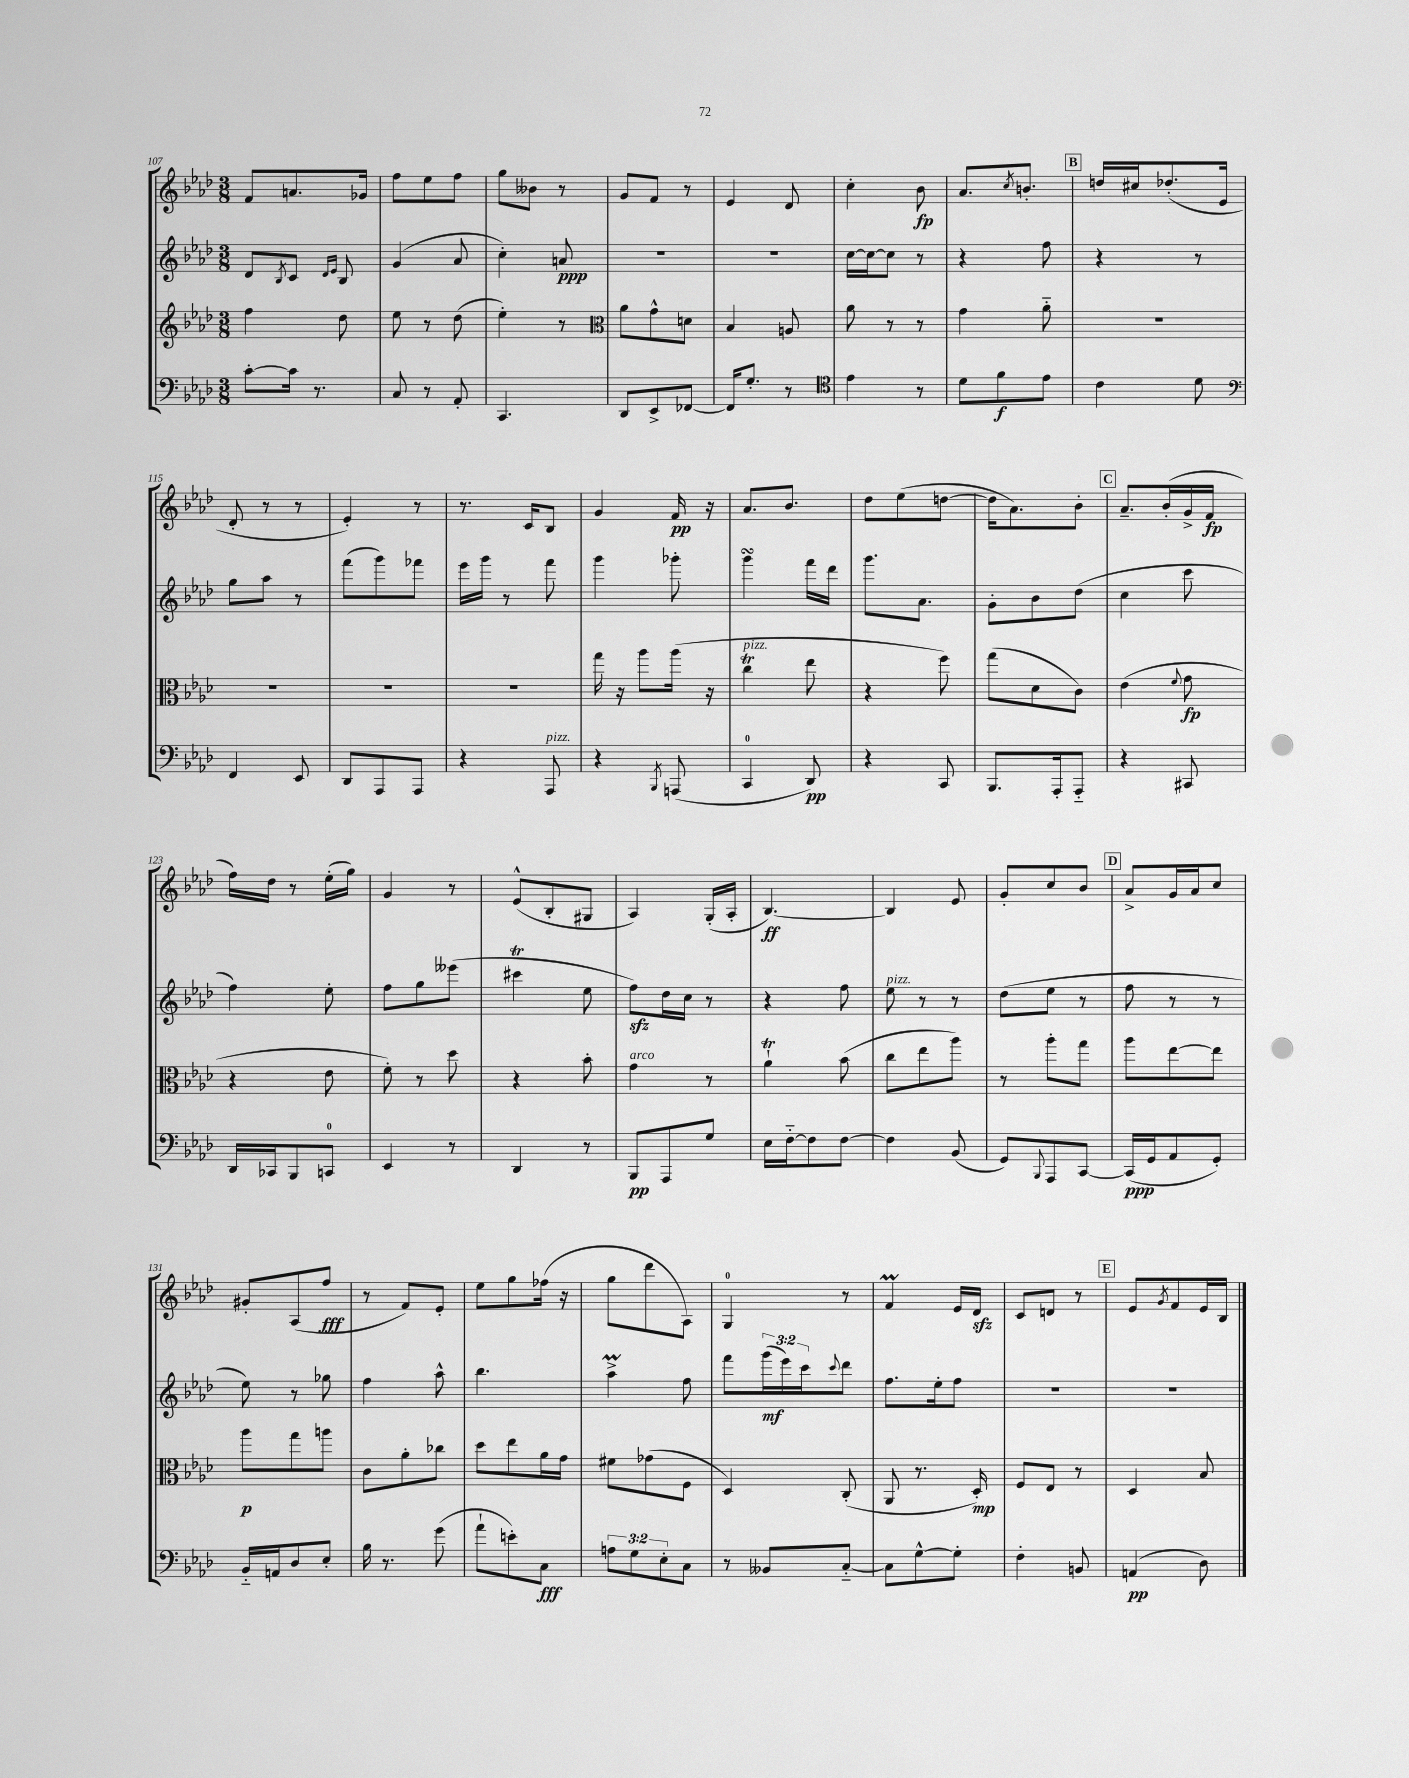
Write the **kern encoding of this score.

**kern	**kern	**kern	**kern
*staff4	*staff3	*staff2	*staff1
*clefF4	*clefG2	*clefG2	*clefG2
*k[b-e-a-d-]	*k[b-e-a-d-]	*k[b-e-a-d-]	*k[b-e-a-d-]
*M3/8	*M3/8	*M3/8	*M3/8
[8c'	4ff	8d-	8f
.	.	8qB-	.
16c]	.	8c	8.a
8.r	.	.	.
.	.	16qqd-	.
.	.	16qqe-	.
.	8dd-	8B-	.
.	.	.	16g-
=	=	=	=
8C	8ee-	(4g	8ff
8r	8r	.	8ee-
8AA-'	(8dd-	8a-	8ff
=	=	=	=
4.CC	4ee-')	4cc')	8gg
.	.	.	8b--
.	8r	8a	8r
=	=	=	=
*	*clefC3	*	*
8DD-	8a-	4.r	8g
8EE-^	8g^^	.	8f
[8FF-	8d	.	8r
=	=	=	=
16FF-]	4B-	4.r	4e-
8.G'	.	.	.
8r	8A	.	8d-
=	=	=	=
*clefC4	*	*	*
4e-	8a-	[16cc	4cc'
.	.	16cc_	.
.	8r	8cc]	.
8r	8r	8r	8b-
=	=	=	=
8d-	4g	4r	8.a-
8f	.	.	.
.	.	.	8qcc
.	.	.	8.b'
8e-	8a-'~	8ff	.
=	=	=	=
4c	4.r	4r	16dd
.	.	.	16cc#
.	.	.	(8.dd-'
8d-	.	8r	.
.	.	.	16e-
=	=	=	=
*clefF4	*	*	*
4FF	4.r	8gg	8d-'
.	.	8aa-	8r
8EE-	.	8r	8r
=	=	=	=
8DD-	4.r	(8fff	4e-')
8AAA-	.	8ggg)	.
8AAA-	.	8fff-	8r
=	=	=	=
4r	4.r	16eee-	8.r
.	.	16ggg	.
.	.	8r	.
.	.	.	16c
8AAA-	.	8fff	8B-
=	=	=	=
4r	16gg	4ggg	4g
.	16r	.	.
.	8aa-	.	.
8qBBB-	.	.	.
(8AAA	(16aa-	8ggg-'	16f
.	16r	.	16r
=	=	=	=
4CC	4cc	4ggg	8.a-
.	.	.	8.b-
8DD-)	8ee-	16fff	.
.	.	16ddd-	.
=	=	=	=
4r	4r	8.ggg	8dd-
.	.	.	(8ee-
.	.	8.a-	.
8CC	8ff)	.	[8dd
=	=	=	=
8.BBB-	(8gg	8g'	16dd]
.	.	.	8.a-)
.	8d-	8b-	.
16AAA-'	.	.	.
8AAA-'~	8c)	(8dd-	8b-'
=	=	=	=
4r	(4e-	4cc	8.a-~
.	.	.	(16b-'
.	8qqf	.	.
8CC#	8g	8ccc	16g^
.	.	.	16f
=	=	=	=
16DD-	4r	4ff)	16ff)
16CC-	.	.	16dd-
8BBB-	.	.	8r
8CC	8e-	8ee-'	(16ee-'
.	.	.	16gg)
=	=	=	=
4EE-	8f')	8ff	4g
.	8r	8gg	.
8r	8dd-	(8eee--	8r
=	=	=	=
4DD-	4r	4ccc#	(8e-^^
.	.	.	8B-'
8r	8b-'	8ee-	8G#
=	=	=	=
8BBB-	4g	8ff)	4A-)
8AAA-	.	16dd-	.
.	.	16cc	.
8G	8r	8r	(16G'
.	.	.	16A-'
=	=	=	=
16E-	4a-`	4r	[4.B-)
[16F'~	.	.	.
8F]	.	.	.
[8F	(8b-	8ff	.
=	=	=	=
4F]	8cc	8ee-	4B-]
.	8ee-	8r	.
(8BB-	8aa-)	8r	8e-
=	=	=	=
8GG)	8r	(8dd-	8g'
8qqBBB-	.	.	.
8AAA-	8aa-'	8ee-	8cc
[8CC	8gg	8r	8b-
=	=	=	=
(16CC]	8aa-	8ff	8a-^
16GG	.	.	.
8AA-	[8ee-	8r	16g
.	.	.	16a-
8GG')	8ee-]	8r	8cc
=	=	=	=
16BB-'~	8aa-	8ee-)	8g#'
16AA	.	.	.
8D-	8gg	8r	(8A-
8E-'	8aa	8gg-	8ff
=	=	=	=
16B-	8c	4ff	8r
8.r	.	.	.
.	8a-'	.	8f)
(8g	8cc-	8aa-^^	8e-'
=	=	=	=
8a-`	8dd-	4.bb-	8ee-
8e')	8ee-	.	8gg
8C	16a-	.	(16ff-
.	16g	.	16r
=	=	=	=
12A	8f#	4aa-^	8gg
12G	.	.	.
.	(8g-	.	8ddd-
12E-'	.	.	.
8C	8F	8ff	8A-)
=	=	=	=
8r	4D-)	8fff	4G
8BB--	.	(24ggg	.
.	.	24eee-)	.
.	.	24ccc	.
.	.	8qqccc	.
[8C'~	(8C'	8ddd-	8r
=	=	=	=
8C]	8AA-	8.ff	4f
[8G^^	8.r	.	.
.	.	16ee-'	.
8G']	.	8ff	16e-
.	16D-')	.	16d-
=	=	=	=
4F'	8F	4.r	8c
.	8E-	.	8d
8BB	8r	.	8r
=	=	=	=
(4AA	4D-	4.r	8e-
.	.	.	8qg
.	.	.	8f
8D-)	8B-	.	16e-
.	.	.	16B-
==	==	==	==
*-	*-	*-	*-
